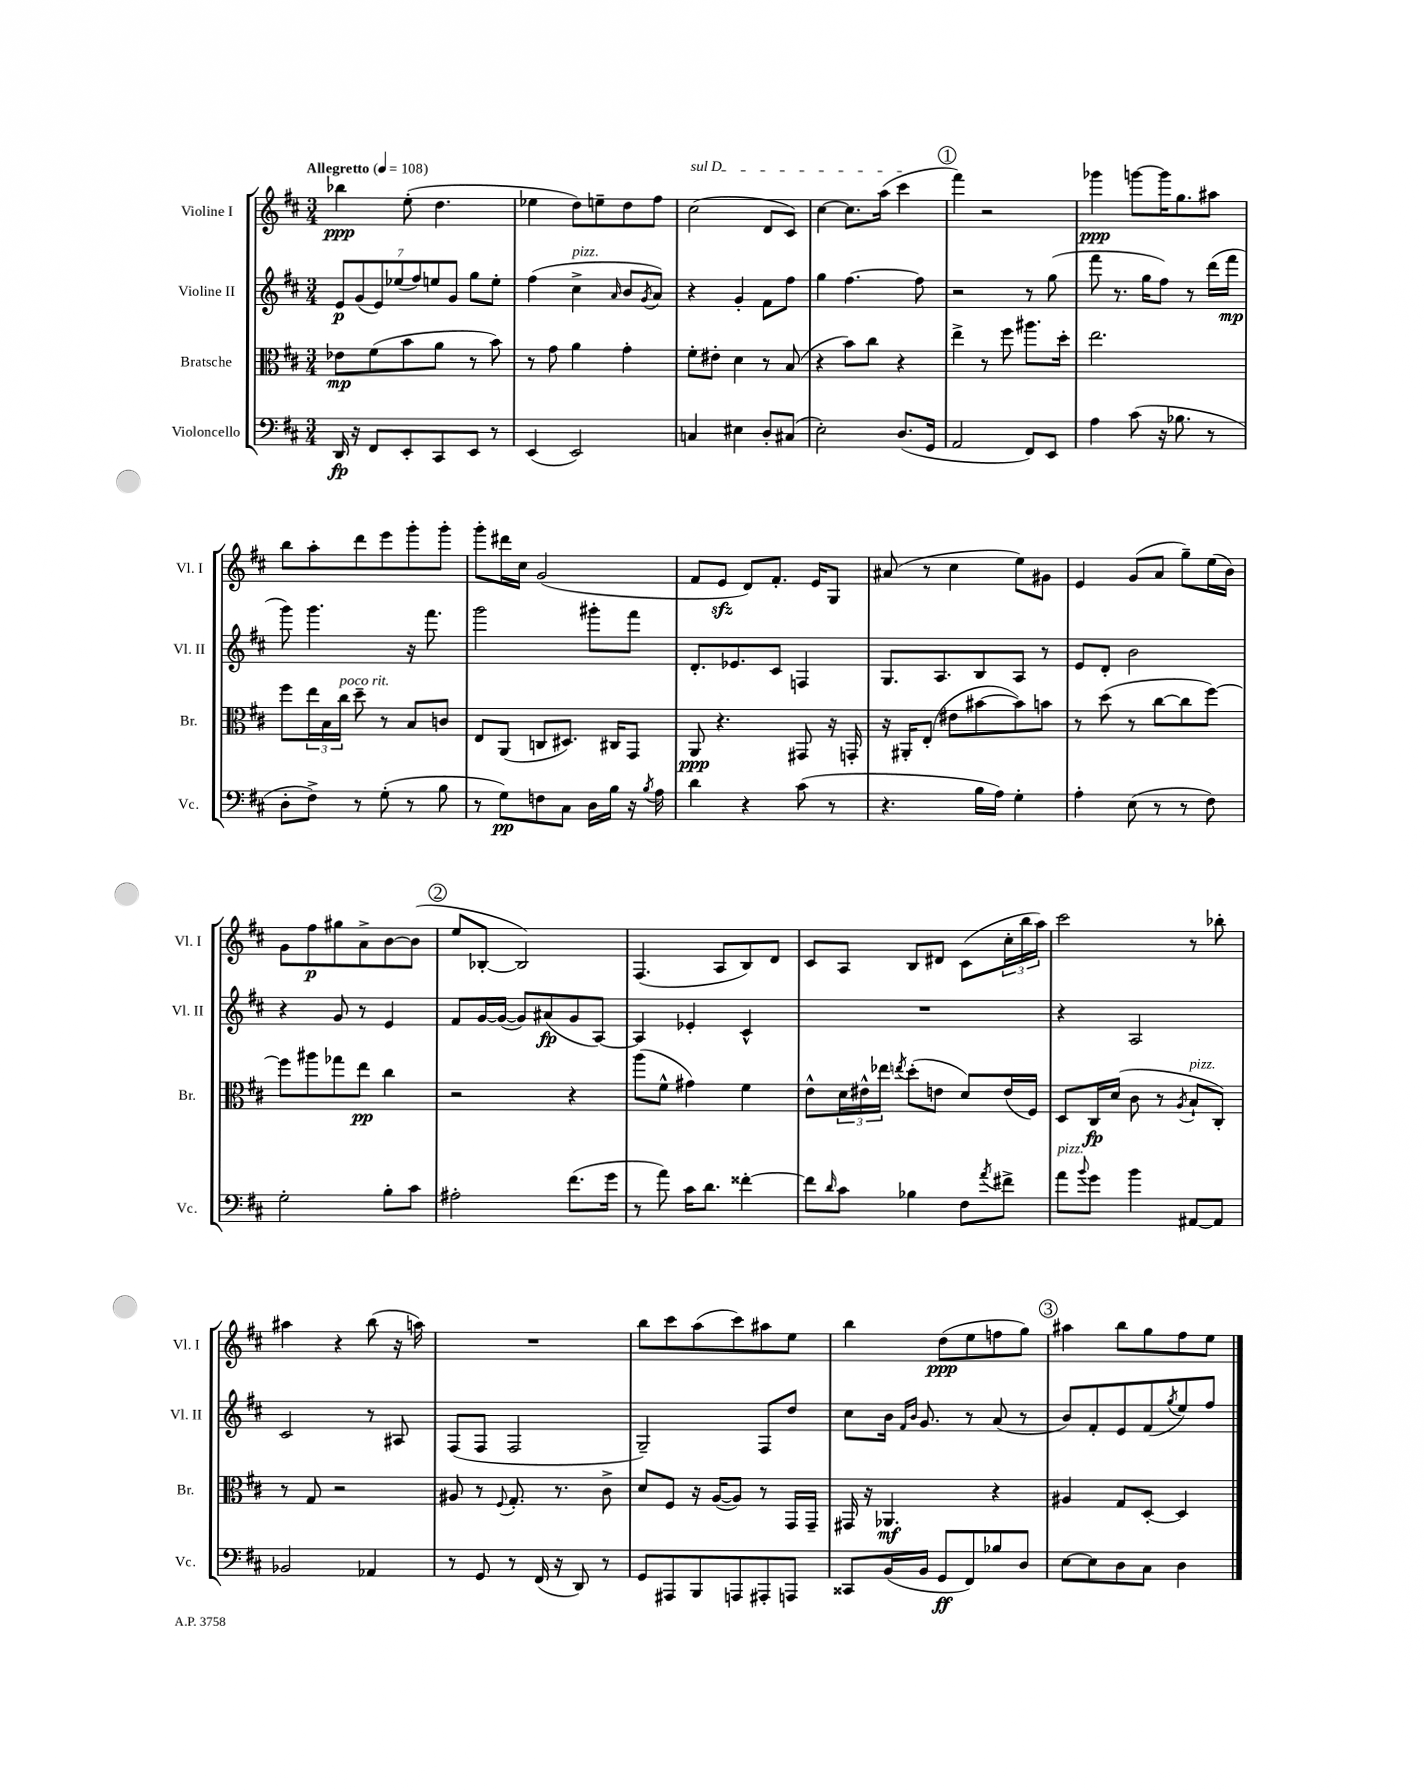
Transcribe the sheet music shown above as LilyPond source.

<<
\new StaffGroup <<
\new Staff = "s0" \with { instrumentName = "Violine I" shortInstrumentName = "Vl. I" } {
    \clef treble \key d \major \numericTimeSignature \time 3/4 \tempo "Allegretto" 4 = 108
    bes''4\ppp e''8-.( d''4. |
    ees''4 d''8) e''8-- d''8 fis''8 |
    \once \override TextSpanner.bound-details.left.text = \markup { \italic "sul D" } cis''2\startTextSpan( d'8 cis'8) |
    cis''4~ cis''8. a''16( cis'''4\stopTextSpan |
    \mark \markup { \circle "1" } fis'''4) r2 |
    ges'''4\ppp g'''8~ g'''16 g''8. ais''8 |
    b''8 a''8-. d'''8 e'''8 g'''8-. g'''8-. |
    g'''8-. dis'''16 cis''16 g'2( |
    fis'8 e'8\sfz d'8) fis'8.-. e'16 g8 |
    ais'8( r8 cis''4 e''8) gis'8 |
    e'4 g'8( a'8 g''8--) e''16( b'16) |
    g'8 fis''8\p gis''8 a'8-> b'8~ b'8( |
    \mark \markup { \circle "2" } e''8 bes8~-. bes2) |
    fis4.( a8 b8) d'8 |
    cis'8 a8 b8 dis'8 cis'8( \tuplet 3/2 { cis''16-. b''16 a''16) } |
    cis'''2 r8 bes''8-. |
    ais''4 r4 b''8( r16 a''16) |
    R2. |
    b''8 cis'''8 a''8( cis'''8) ais''8 e''8 |
    b''4 d''8\ppp( e''8 f''8 g''8) |
    \mark \markup { \circle "3" } ais''4 b''8 g''8 fis''8 e''8 \bar "|." |
}
\new Staff = "s1" \with { instrumentName = "Violine II" shortInstrumentName = "Vl. II" } {
    \clef treble \key d \major \numericTimeSignature \time 3/4
    \tuplet 7/4 { e'8\p g'8( e'8) ees''8( fis''8) e''8 g'8 } g''8 e''8-. |
    fis''4( cis''4->^\markup { \italic "pizz." } \grace { a'16 } b'8 \acciaccatura { g'8 } a'8) |
    r4 g'4-. fis'8 fis''8 |
    g''4 fis''4.~ fis''8 |
    \mark \markup { \circle "1" } r2 r8 g''8( |
    fis'''8 r8. g''16 fis''8) r8 d'''16( fis'''16\mp |
    g'''8) g'''4. r16 fis'''8. |
    g'''2 gis'''8-. fis'''8 |
    d'8.-. ees'8. cis'8 f4 |
    g8. a8. b8 a8 r8 |
    e'8 d'8-. b'2 |
    r4 g'8 r8 e'4 |
    \mark \markup { \circle "2" } fis'8 g'16~ g'16~( g'8) ais'8\fp( g'8 a8~) |
    a4 ees'4-. cis'4-^ |
    R2. |
    r4 a2 |
    cis'2 r8 ais8 |
    fis8( fis8 fis2 |
    g2--) fis8 d''8 |
    cis''8 b'16 \grace { fis'16 b'16 } g'8. r8 a'8( r8 |
    \mark \markup { \circle "3" } b'8) fis'8-. e'8 fis'8( \acciaccatura { g''8 } e''8) fis''8 \bar "|." |
}
\new Staff = "s2" \with { instrumentName = "Bratsche" shortInstrumentName = "Br." } {
    \clef alto \key d \major \numericTimeSignature \time 3/4
    ees'8\mp fis'8( b'8 a'8 r8 b'8) |
    r8 g'8 a'4 g'4-. |
    fis'8-. eis'8-. d'4 r8 b8( |
    r4 b'8) cis''8 r4 |
    \mark \markup { \circle "1" } e''4-> r8 fis''8 ais''8. d''16-. |
    e''2. |
    fis''8 \tuplet 3/2 { e''16 b16 cis''16^\markup { \italic "poco rit." } } d''8-- r8 b8 c'8 |
    e8 a,8( c8 dis8.) cis16 g,8 |
    a,8\ppp r4. gis,8 r16 g,16-. |
    r16 ais,16-. e8-.( eis'8 bis'8~ bis'8) b'8 |
    r8 d''8( r8 cis''8~ cis''8 fis''8~) |
    fis''8 ais''8 ges''8 e''8\pp cis''4 |
    \mark \markup { \circle "2" } r2 r4 |
    a''8( fis'8-^ gis'4) fis'4 |
    e'8-^ \tuplet 3/2 { d'16 eis'16-^ ees''16 } \acciaccatura { e''8 } d''8-.( e'8 d'8) e'16( fis16) |
    d8 cis16\fp d'16( cis'8 r8 \acciaccatura { a8 } b8-!^\markup { \italic "pizz." } cis8-.) |
    r8 g8 r2 |
    ais8 r8 \appoggiatura { fis8 } g8.-. r8. cis'8-> |
    d'8 fis8 r16 a16~( a8) r8 g,16 g,16-- |
    gis,16 r16 aes,4.\mf r4 |
    \mark \markup { \circle "3" } ais4 g8 d8~-. d4 \bar "|." |
}
\new Staff = "s3" \with { instrumentName = "Violoncello" shortInstrumentName = "Vc." } {
    \clef bass \key d \major \numericTimeSignature \time 3/4
    d,16\fp r16 fis,8 e,8-. cis,8 e,8 r8 |
    e,4( e,2) |
    c4 eis4 d8-. cis8( |
    e2-.) d8.( g,16 |
    \mark \markup { \circle "1" } a,2 fis,8) e,8 |
    a4 cis'8( r16 bes8. r8 |
    d8-. fis8->) r8 g8-.( r8 b8 |
    r8 g8\pp) f8 cis8 d16 b16 r16 \acciaccatura { b8 } a16 |
    d'4 r4 cis'8( r8 |
    r4. b16 a16) g4-. |
    a4-. e8( r8 r8 fis8) |
    g2-. b8-. cis'8 |
    \mark \markup { \circle "2" } ais2-. fis'8.( g'16 |
    r8 a'8) cis'16 d'8. fisis'4~-. |
    fisis'8 \grace { d'16 } cis'8 bes4 fis8 \acciaccatura { a'8 } fis'8-> |
    a'8^\markup { \italic "pizz." } \appoggiatura { b'8 } g'8 b'4 ais,8~ ais,8 |
    bes,2 aes,4 |
    r8 g,8 r8 fis,16( r16 d,8) r8 |
    g,8 ais,,8 b,,8 a,,8 ais,,8-. a,,8 |
    cisis,8 b,16( b,16 g,8\ff fis,8) bes8 d8 |
    \mark \markup { \circle "3" } e8~ e8 d8 cis8 d4 \bar "|." |
}
>>
>>
\layout { \context { \Score \remove "Bar_number_engraver" } }
